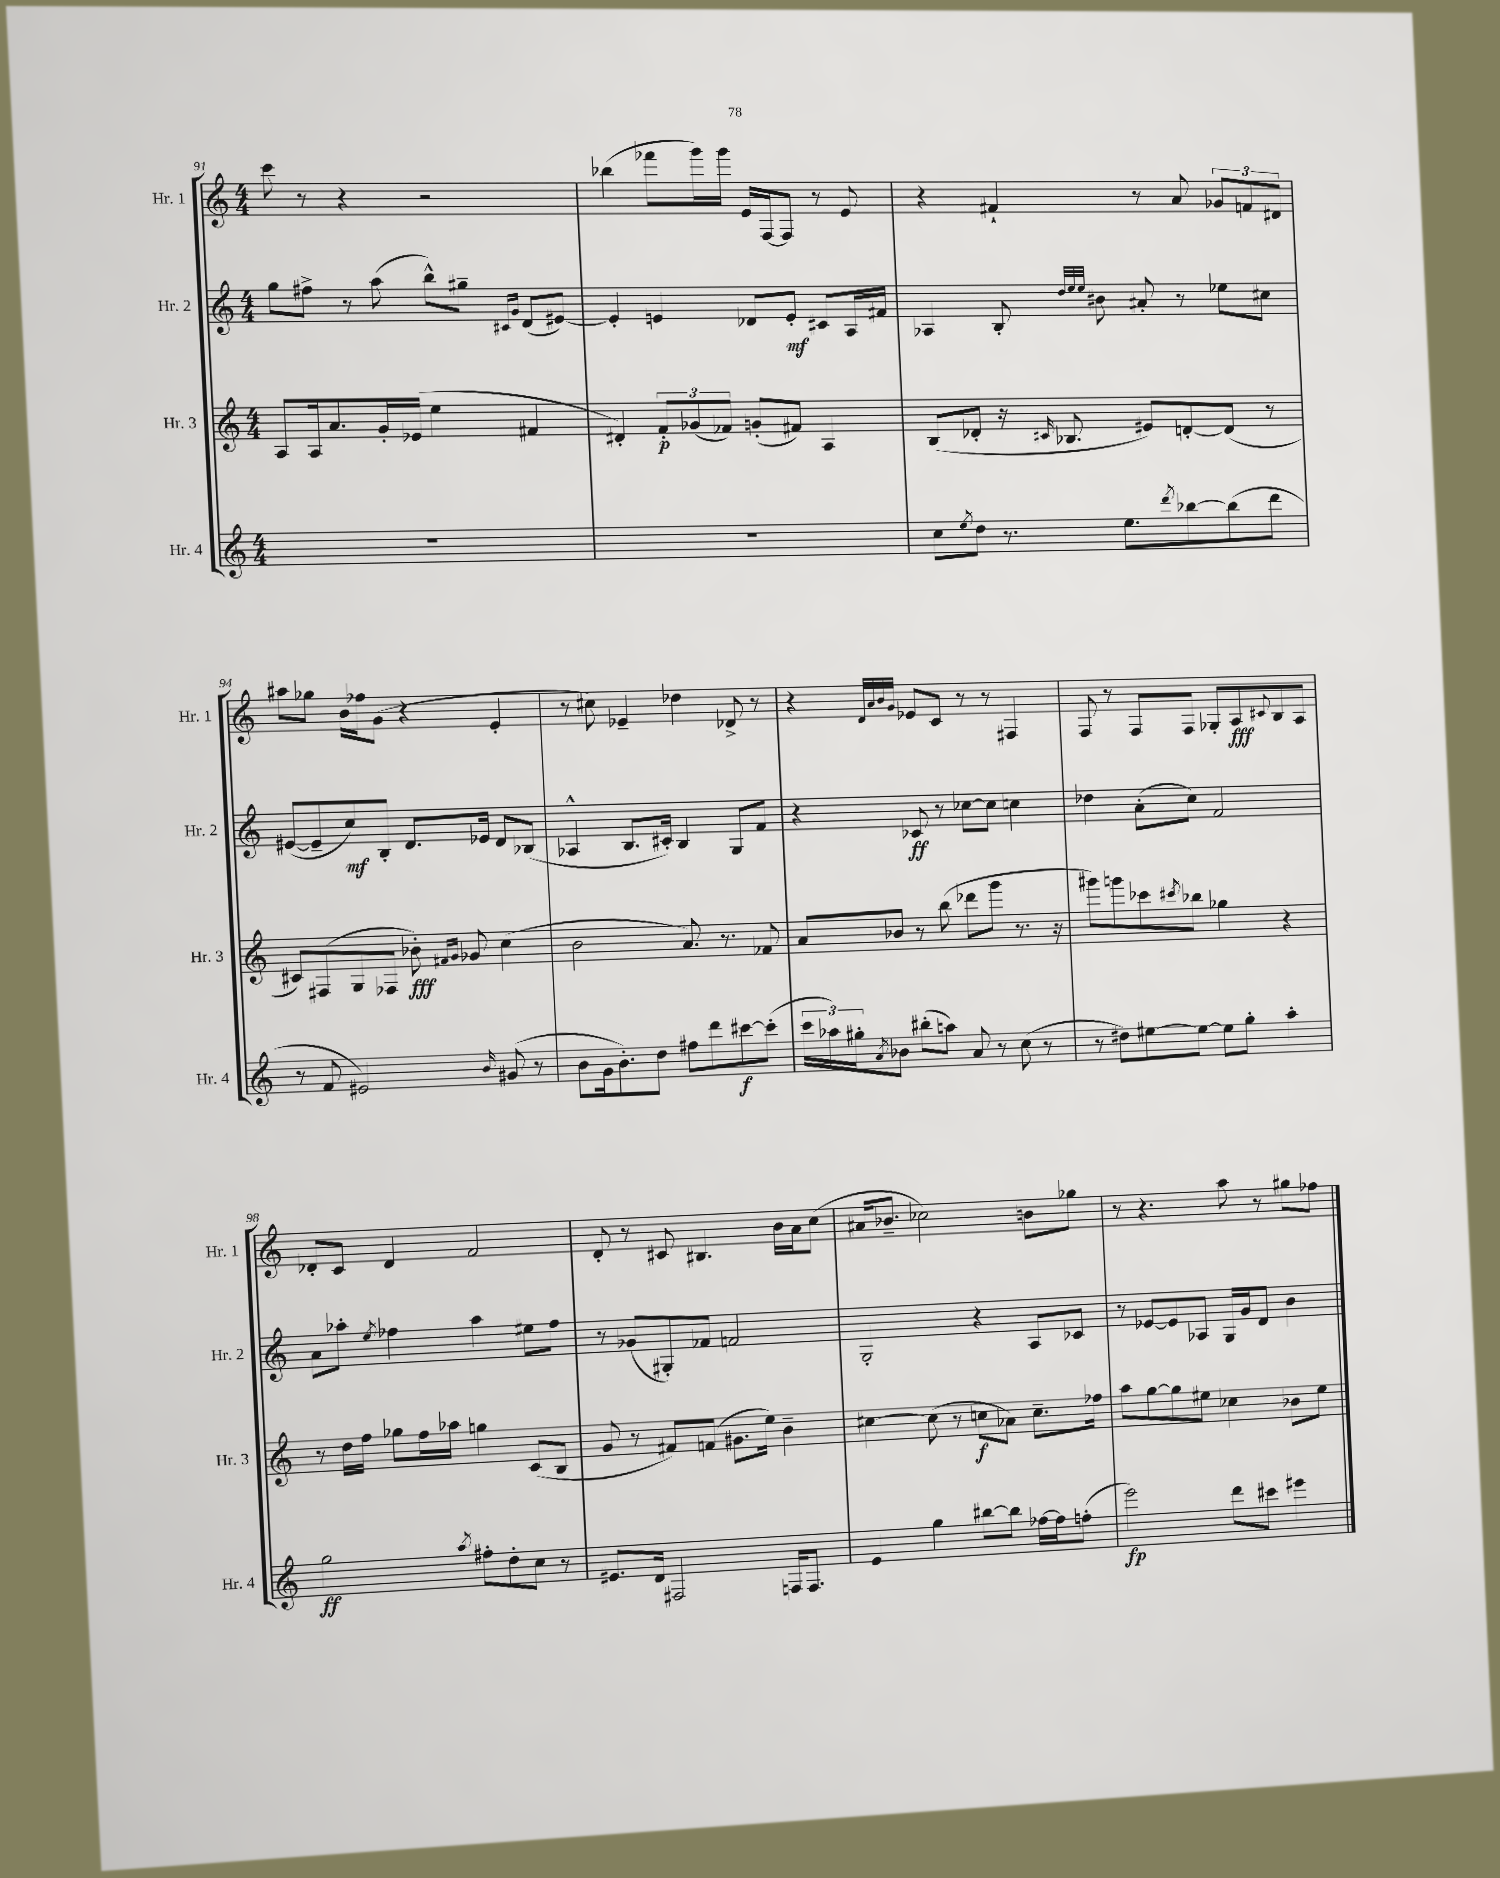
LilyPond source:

<<
\new StaffGroup <<
\new Staff = "s0" \with { instrumentName = "Hr. 1" shortInstrumentName = "Hr. 1" } {
    \clef treble \key c \major \numericTimeSignature \time 4/4
    c'''8 r8 r4 r2 |
    bes''4( fes'''8 g'''16) g'''16 e'16 f16~ f8 r8 e'8 |
    r4 fis'4-! r8 a'8 \tuplet 3/2 { ges'8 f'8 dis'8 } |
    ais''8 ges''8 b'16 fes''16 g'8( r4 e'4-. |
    r8 cis''8) ees'4-- des''4 des'8-> r8 |
    r4 \grace { d'32 a'32 b'32 g'32 } ees'8 c'8 r8 r8 fis4 |
    f8 r8 f8 f8 ges8-. a8\fff \appoggiatura { cis'8 } b8 a8 |
    des'8-. c'8 des'4 f'2 |
    d'8-. r8 cis'8 bis4. b'16 a'16 c''8( |
    ais'16 bes'8.-- ces''2) b'8 ges''8 |
    r8 r4. a''8 r8 gis''8 fes''8 \bar "|." |
}
\new Staff = "s1" \with { instrumentName = "Hr. 2" shortInstrumentName = "Hr. 2" } {
    \clef treble \key c \major \numericTimeSignature \time 4/4
    g''8 fis''8-> r8 a''8( b''8-^) gis''8-- \grace { cis'16 g'16 } d'8( eis'8~) |
    eis'4-. e'4 des'8 e'8-.\mf cis'8 a16 fis'16 |
    aes4 b8-. \grace { d''32 e''32 e''32 } bis'8 ais'8-. r8 ees''8 cis''8 |
    eis'8~( eis'8-- c''8\mf) b8-. d'8. ees'16 d'8 bes8( |
    aes4-^ b8. cis'16-.) b4 g8 f'8 |
    r4 ces'8\ff r8 ces''8~ ces''8 c''4 |
    des''4 a'8-.( c''8) f'2 |
    a'8 aes''8-. \acciaccatura { e''8 } fes''4 aes''4 eis''8 fes''8 |
    r8 ges'8( gis8-.) fes'8 f'2 |
    g2-. r4 a8 ces'8 |
    r8 ees'8~ ees'8 aes8 g16 g'16 d'8 b'4 \bar "|." |
}
\new Staff = "s2" \with { instrumentName = "Hr. 3" shortInstrumentName = "Hr. 3" } {
    \clef treble \key c \major \numericTimeSignature \time 4/4
    a8 a16 a'8. g'16-. ees'16( e''4 fis'4 |
    dis'4-.) \tuplet 3/2 { f'8-.\p ges'8( fes'8) } g'8-.( fis'8) a4 |
    b8( des'8-. r16 \grace { cis'16 } bes8. eis'8) d'8~-. d'8( r8 |
    cis'8) fis8( g8 fes8 bes'8-.\fff) \grace { fis'16 g'16 } ges'8 c''4( |
    b'2 a'8.) r8. fes'8 |
    a'8 bes'8 r8 b''8( des'''8 g'''8 r8. r16 |
    gis'''8) g'''8 ces'''8 \acciaccatura { cis'''8 } bes''8 ges''4 r4 |
    r8 d''16 f''16 ges''8 f''16 aes''16 g''4 c'8( b8 |
    g'8 r8 fis'8) f'8( gis'8. e''16) b'4-- |
    cis''4~ cis''8( r8 c''8\f aes'8) c''8.-- fes''16 |
    a''8 g''8~ g''8 eis''8 ces''4 bes'8 eis''8 \bar "|." |
}
\new Staff = "s3" \with { instrumentName = "Hr. 4" shortInstrumentName = "Hr. 4" } {
    \clef treble \key c \major \numericTimeSignature \time 4/4
    R1 |
    R1 |
    c''8 \acciaccatura { e''8 } d''8 r8. e''8. \acciaccatura { d'''8 } bes''8~ bes''8( d'''8 |
    r8 f'8 eis'2) \grace { b'16 } gis'8( r8 |
    b'8 g'16 b'8.-.) d''8 fis''8 d'''8 cis'''8~\f cis'''8-.( |
    \tuplet 3/2 { c'''16 aes''16) gis''16-. } \acciaccatura { a'8 } bes'8 bis''8-.( a''8) a'8 r8 c''8( r8 |
    r8 dis''8) eis''8~ eis''8~ eis''8 g''8-. a''4-. |
    g''2\ff \acciaccatura { a''8 } fis''8-. d''8-. c''8 r8 |
    eis'8. d'16 fis2 f16 f8. |
    e'4 g''4 bis''8~ bis''8 fes''16~ fes''16 f''8-.( |
    e'''2\fp) d'''8 cis'''8 eis'''4 \bar "|." |
}
>>
>>
\layout { \context { \Score currentBarNumber = #91 } }
